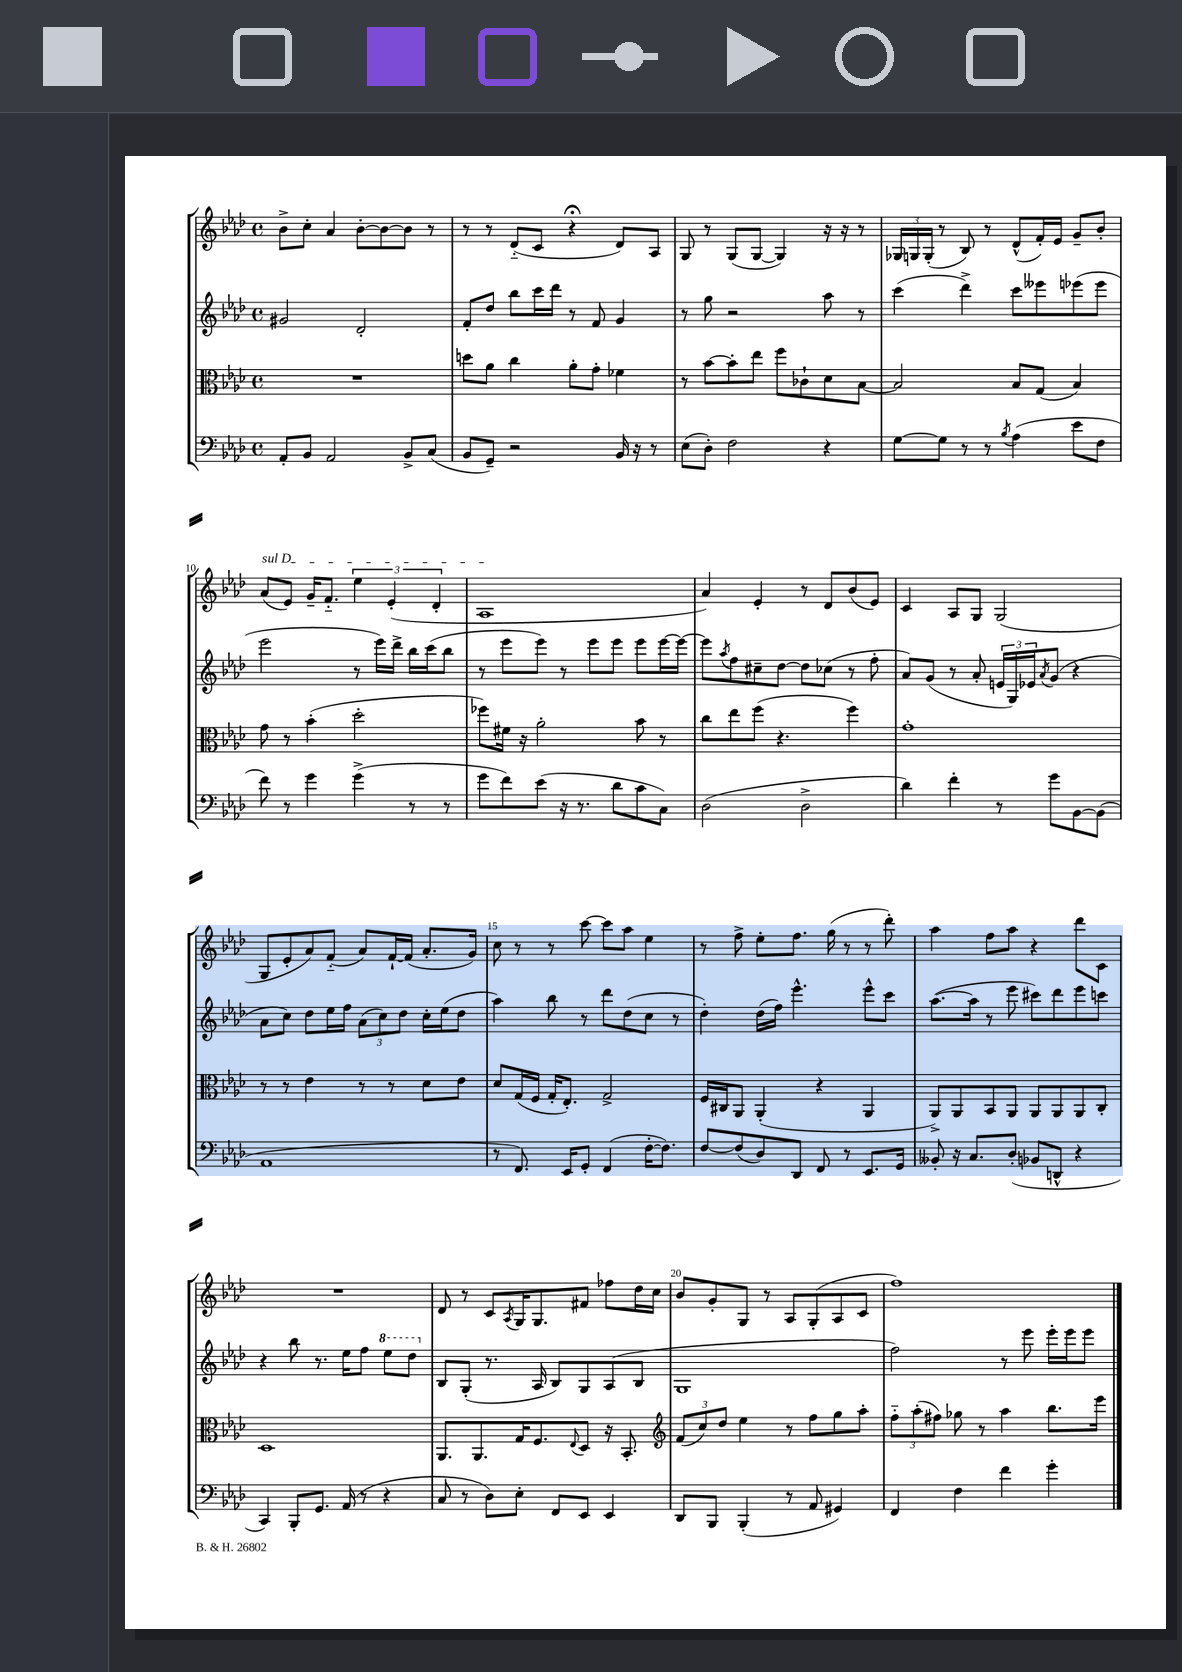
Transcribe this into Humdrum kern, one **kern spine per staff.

**kern	**kern	**kern	**kern
*staff4	*staff3	*staff2	*staff1
*clefF4	*clefC3	*clefG2	*clefG2
*k[b-e-a-d-]	*k[b-e-a-d-]	*k[b-e-a-d-]	*k[b-e-a-d-]
*M4/4	*M4/4	*M4/4	*M4/4
*met(c)	*met(c)	*met(c)	*met(c)
8AA-'/L	1r	2g#/	8b-^\L
8BB-/J	.	.	8cc'\J
2AA-/	.	.	4a-/
.	.	2d-'/	[8b-'\L
.	.	.	8b-\_
8BB-^/L	.	.	8b-\]J
(8C/J	.	.	8r
=	=	=	=
8BB-/L	8dd\L	8f'/L	8r
8GG~/J)	8a-\J	8dd-/J	8r
2r	4cc\	8bb-\L	(8d-'~/L
.	.	16ccc\L	8c/J
.	.	16ddd-\JJ	.
.	8a-'\L	8r	4r;
.	8g'\J	8f/	.
16BB-/	4f-\	4g/	8d-/L)
16r	.	.	.
8r	.	.	8A-/J
=	=	=	=
(8E-\L	8r	8r	8G/
8D-'\J)	[8b-\L	8gg\	8r
2F\	8b-'\]	2r	(8G/L
.	8ee-\J	.	[8G/J
.	8ff\L	.	4G/])
.	8c-`\	.	.
4r	8d-\	8aa-\	16r
.	.	.	16r
.	[8B-\J	8r	8r
=	=	=	=
[8G\L	2B-/]	(4ccc\	24G-/LL
.	.	.	24G/
.	.	.	(24G'/JJ
8G\]J	.	.	8r
8r	.	4ddd-^\)	8B-/)
8r	.	.	8r
8qB-/	.	.	.
(4A-\	8B-/L	8ccc\L	(8d-^^/L
.	(8G/J	8eee--\	16f'/L)
.	.	.	16e-/JJ
8e-\L	4B-/)	(8eee-\	8g~/L
8F\J	.	8eee-\J	8b-'/J
=	=	=	=
8f\)	8g\	2eee-\	(8a-/L
8r	8r	.	8e-/J)
4g\	(4b-'\	.	16g~/LK
.	.	.	8.f'~/J
(4g^\	2dd-'\	8r	6ee-\
.	.	16eee-\LL)	.
.	.	.	(6e-'/
.	.	16ddd-^\JJ	.
8r	.	16bb-\LL	.
.	.	(16ccc\J	.
.	.	.	6d-'/
8r	.	8bb-\J	.
=	=	=	=
8g\L	8ff-\L)	8r	1A-
8f\)	16f#\Jk	8eee-\L	.
.	16r	.	.
(8e-\J	2a-'\	8eee-\J)	.
16r	.	8r	.
8.r	.	.	.
.	.	8eee-\L	.
8d-\L	.	8eee-\J	.
8c\	8b-\	8eee-\L	.
8C\J)	8r	[16eee-\L	.
.	.	16eee-\_JJ	.
=	=	=	=
(2D-\	8cc\L	8eee-\]L	4a-/)
.	.	8qaa-/	.
.	8ee-\	8ff\	.
.	(8ff\J	8cc#~\	4e-'/
.	4.r	[8dd-\J	.
2D-^\	.	8dd-\]L	8r
.	.	(8cc-\J	8d-/L
.	4ff\)	8r	(8b-/
.	.	8ff'\	8e-/J)
=	=	=	=
4d-\)	1g'	8a-/L)	4c/
.	.	(8g/J	.
4f'\	.	8r	8A-/L
.	.	8a-'/	8G/J
8r	.	24e/LL	(2G/
.	.	24G/)	.
.	.	24e-/J	.
.	.	8qa-/	.
8g\L	.	(8g/J	.
[8BB-\	.	4r	.
(8BB-\]J	.	.	.
=	=	=	=
1AA-	8r	8a-\L	8G/L
.	8r	8cc\J)	8e-'/
.	4e-\	8dd-\L	8a-/)
.	.	16ee-\L	(8f'~/J
.	.	16ff\JJ	.
.	8r	(12a-\L	8a-/L)
.	.	12cc\)	.
.	8r	.	[16f`/L
.	.	12dd-\J	.
.	.	.	(16f/]JJ
.	8d-\L	16cc'\LL	8.a-'/L
.	.	(16ee-\J	.
.	8e-\J	8dd-\J	.
.	.	.	16g/Jk)
=	=	=	=
8r	8d-/L	4aa-\)	8cc\
8.FF/)	(16G/L	.	8r
.	16F/JJ	.	.
.	16G'/LK	8bb-\	8r
16EE-/LK	8.E-'/J)	.	.
8GG'/J	.	8r	[8ccc\
(4FF/	2G^/	8ddd-\L	8ccc\]L
.	.	(8dd-\	8aa-\J
[16F'\LK	.	8cc\J	4ee-\
8.F\]J)	.	.	.
.	.	8r	.
=	=	=	=
[8F/L	16F/LL	4dd-'\)	8r
.	16C#/J	.	.
(8F/]	8AA-/J	.	8ff^\
8D-/)	(4AA-'/	(16dd-\LL	8ee-'\L
.	.	16ff\JJ)	.
8DD-/J	.	4.eee-^^\	8.ff\J
8FF/	4r	.	.
.	.	.	(16gg\
8r	.	.	8r
8.EE-/L	4AA-/	8eee-^^\L	8r
.	.	8ccc\J	8ddd-'\)
16GG/Jk	.	.	.
=	=	=	=
8BB--'/	8AA-^/L)	([8.aa-\L	4aa-\
16r	8AA-/	.	.
8.C/L	.	16aa-\]Jk	.
.	8BB-/	8r	8ff\L
(8D-'/J	8AA-/J	8eee-\	8aa-\J
8BB-/L	8AA-/L	8ccc#\L)	4r
8DD^^/J	8AA-/	8ddd-\	.
4r	8AA-/	8eee-\	8ddd-\L
.	8C'/J	8ccc\J	8c\J
=	=	=	=
4CC/)	1D-	4r	1r
8BBB-'/L	.	8bb-\	.
8.GG/J	.	8.r	.
(16AA-/	.	16ee-\LK	.
8r	.	8ff\J	.
4r	.	8eee-\L	.
.	.	8ddd-\J	.
=	=	=	=
8C/	8.AA-/L	8B-/L	8d-/
8r	.	(8G'/J	8r
.	8.AA-/	.	.
8D-\L)	.	8.r	8c/L
.	.	.	8qA-/
8E-'\J	16G/K	.	16G/K
.	8.F/	16A-/	8.G/
8FF/L	.	8B-/L)	.
.	8qqE-/	.	.
8EE-/J	8D-/J	8G/	8f#/J
4EE-/	16r	(8A-/	8ff-\L
.	8.BB-'/	.	.
.	.	8B-/J	16dd-\L
.	.	.	16cc\JJ
=	=	=	=
*	*clefG2	*	*
8DD-/L	(12f/L	1G	8b-/L
.	12cc/)	.	.
8BBB-/J	.	.	8g'/
.	12dd-/J	.	.
(4BBB-'/	4ee-\	.	8G/J
.	.	.	8r
8r	8r	.	8A-/L
8AA-/	8ff\L	.	(8G'/
4GG#/)	8gg\	.	8A-/
.	8aa-'\J	.	8c/J
=	=	=	=
4FF/	12ff'~\L	2ff\)	1ff)
.	(12aa-'\	.	.
.	12ff#\J)	.	.
4F\	8gg-\	.	.
.	8r	.	.
4f\	4aa-\	8r	.
.	.	8eee-\	.
4g'\	8.bb-\L	16eee-'\LL	.
.	.	16eee-\J	.
.	.	8eee-\J	.
.	16eee-\Jk	.	.
==	==	==	==
*-	*-	*-	*-
